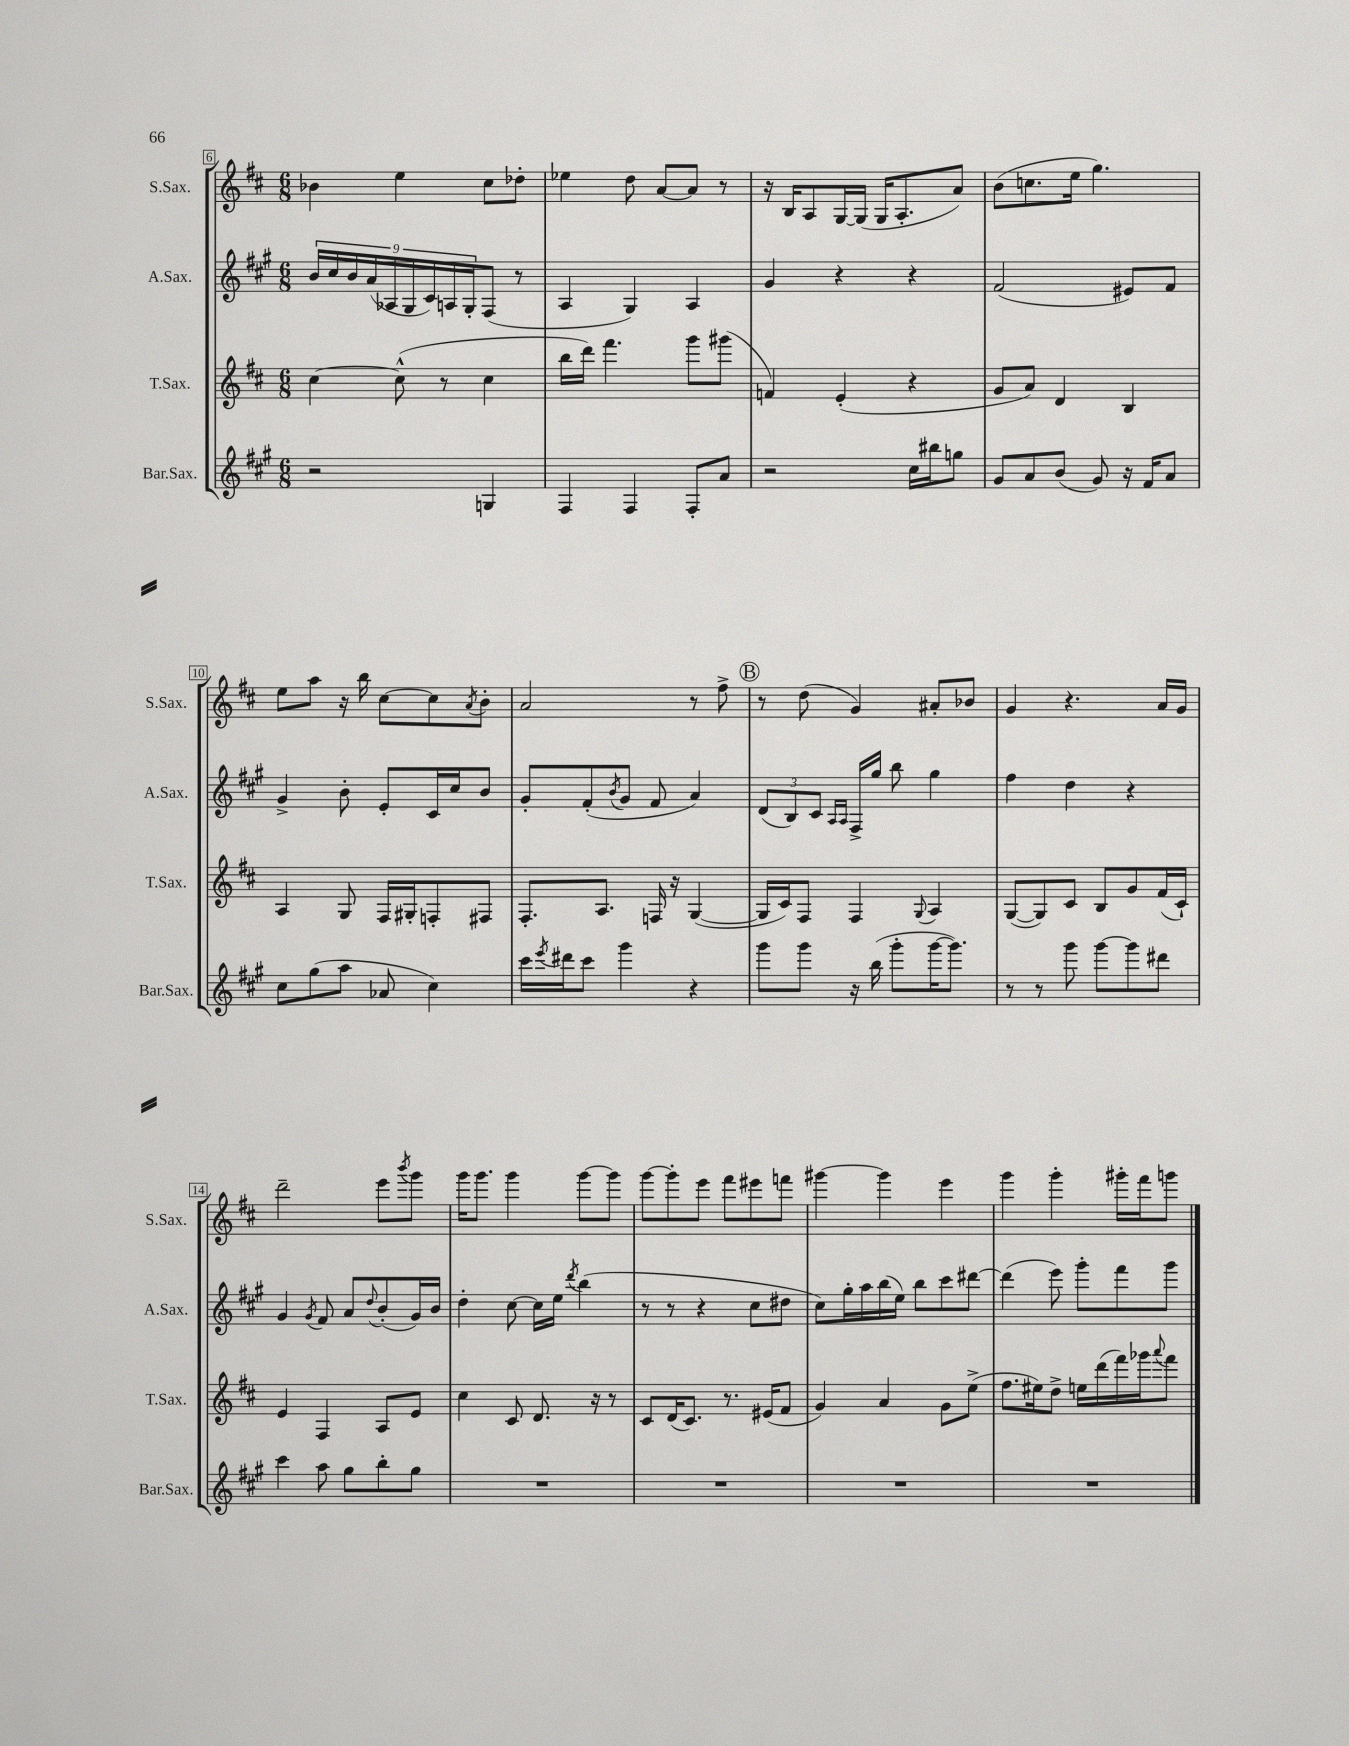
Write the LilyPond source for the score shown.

<<
\new StaffGroup <<
\new Staff = "s0" \with { instrumentName = "S.Sax." shortInstrumentName = "S.Sax." } {
    \clef treble \key d \major \numericTimeSignature \time 6/8
    bes'4 e''4 cis''8 des''8-. |
    ees''4 d''8 a'8~ a'8 r8 |
    r16 b16 a8 g16~ g16( g16 a8.-. a'8) |
    b'8( c''8. e''16 g''4.) |
    e''8 a''8 r16 b''16 cis''8~ cis''8 \acciaccatura { a'8 } b'8-. |
    a'2 r8 fis''8-> |
    \mark \markup { \circle "B" } r8 d''8( g'4) ais'8-. bes'8 |
    g'4 r4. a'16 g'16 |
    d'''2-- e'''8 \acciaccatura { b'''8 } g'''8 |
    g'''16 g'''8. g'''4 g'''8~ g'''8 |
    g'''8~ g'''8-. e'''8 fis'''8 eis'''8 f'''8 |
    gis'''4~ gis'''4 e'''4 |
    g'''4 g'''4-. gis'''16-. fis'''16 g'''8 \bar "|." |
}
\new Staff = "s1" \with { instrumentName = "A.Sax." shortInstrumentName = "A.Sax." } {
    \clef treble \key a \major \numericTimeSignature \time 6/8
    \tuplet 9/8 { b'16 cis''16 b'16 a'16( aes16 gis16 cis'16) a16 gis16-. } fis8( r8 |
    a4 gis4) a4 |
    gis'4 r4 r4 |
    fis'2( eis'8) fis'8 |
    gis'4-> b'8-. e'8-. cis'16 cis''16 b'8 |
    gis'8-. fis'8-.( \acciaccatura { b'8 } gis'8 fis'8 a'4) |
    \mark \markup { \circle "B" } \tuplet 3/2 { d'8( b8) cis'8 } \grace { a16 a16 } fis16-> gis''16 b''8 gis''4 |
    fis''4 d''4 r4 |
    gis'4 \acciaccatura { gis'8 } fis'8 a'8 \appoggiatura { d''8 } b'8-.( gis'16) b'16 |
    d''4-. cis''8~ cis''16 e''16 \acciaccatura { d'''8 } b''4( |
    r8 r8 r4 cis''8 dis''8 |
    cis''8) gis''16-. a''16 b''16( e''16) b''8 cis'''8 dis'''8~ |
    dis'''4( e'''8) gis'''8-. fis'''8 gis'''8 \bar "|." |
}
\new Staff = "s2" \with { instrumentName = "T.Sax." shortInstrumentName = "T.Sax." } {
    \clef treble \key d \major \numericTimeSignature \time 6/8
    cis''4~ cis''8-^( r8 cis''4 |
    b''16 d'''16) fis'''4. g'''8 gis'''8( |
    f'4) e'4-.( r4 |
    g'8 a'8) d'4 b4 |
    a4 g8 fis16 gis16-. f8-. fis8 |
    fis8.-. a8. f16 r16 g4~( |
    \mark \markup { \circle "B" } g16 cis'16) fis8 fis4 \appoggiatura { g8 } a4 |
    g8~( g8) cis'8 b8 g'8 fis'16( cis'16-!) |
    e'4 fis4 a8 e'8 |
    cis''4 cis'8 d'8. r16 r8 |
    cis'8 d'16( cis'8.) r8. eis'16( fis'8 |
    g'4) a'4 g'8 e''8->( |
    fis''8. eis''16) d''8-> e''16 d'''16( fis'''16) ges'''16 \appoggiatura { a'''8 } fis'''8 \bar "|." |
}
\new Staff = "s3" \with { instrumentName = "Bar.Sax." shortInstrumentName = "Bar.Sax." } {
    \clef treble \key a \major \numericTimeSignature \time 6/8
    r2 g4 |
    fis4 fis4 fis8-. a'8 |
    r2 cis''16 bis''16 g''8 |
    gis'8 a'8 b'8( gis'8) r16 fis'16 a'8 |
    cis''8 gis''8( a''8 aes'8 cis''4) |
    cis'''16 \acciaccatura { e'''8 } dis'''16 cis'''8 gis'''4 r4 |
    \mark \markup { \circle "B" } gis'''8 gis'''8 r16 b''16( gis'''8-. gis'''16~ gis'''8.) |
    r8 r8 gis'''8 gis'''8~ gis'''8 dis'''8 |
    cis'''4 a''8 gis''8 b''8-. gis''8 |
    R2. |
    R2. |
    R2. |
    R2. \bar "|." |
}
>>
>>
\layout { \context { \Score currentBarNumber = #6 \override BarNumber.stencil = #(make-stencil-boxer 0.1 0.3 ly:text-interface::print) } }
